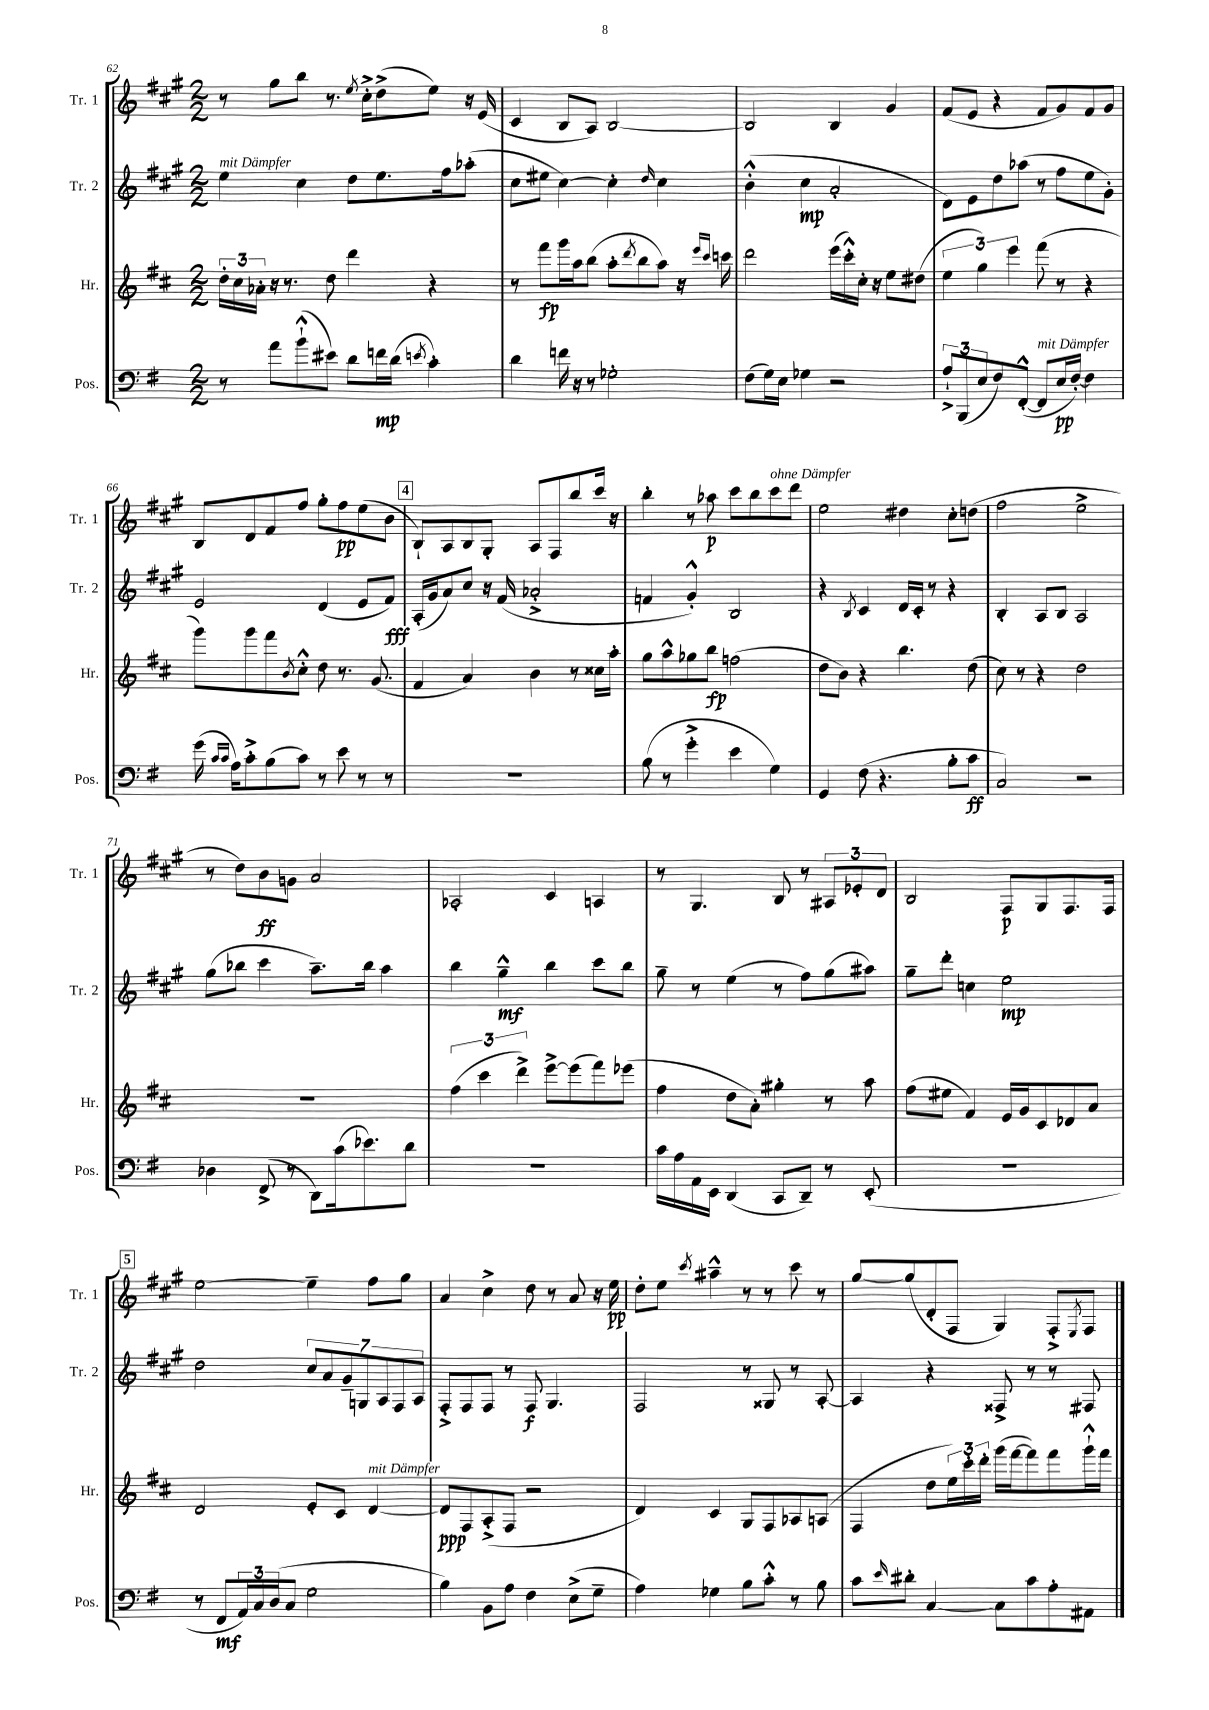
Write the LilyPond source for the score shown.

<<
\new StaffGroup <<
\new Staff = "s0" \with { instrumentName = "Tr. 1" shortInstrumentName = "Tr. 1" } {
    \clef treble \key a \major \numericTimeSignature \time 2/2
    r8 gis''8 b''8 r8. \acciaccatura { e''8 } cis''16-.-> d''8->( e''8) r16 e'16( |
    cis'4 b8 a8) b2~ |
    b2 b4 gis'4 |
    fis'8( e'8 r4 fis'8 gis'8) fis'8 gis'8 |
    b8 d'8 fis'8 fis''8 gis''8-. fis''8\pp e''8( b'8 |
    \mark \markup { \box "4" } b8-!) a8 b8 gis8-. a8 fis8 b''8 cis'''16 r16 |
    b''4-. r8 aes''8\p cis'''8 b''8 cis'''8^\markup { \italic "ohne Dämpfer" } d'''8 |
    e''2 dis''4 cis''8-. d''8( |
    fis''2 e''2-> |
    r8 d''8) b'8\ff g'8 a'2 |
    aes2-. cis'4 a4 |
    r8 gis4. b8 r8 \tuplet 3/2 { ais8 ees'8-. d'8 } |
    b2 fis8\p gis8 fis8. fis16 |
    \mark \markup { \box "5" } e''2~ e''4-- fis''8 gis''8 |
    a'4 cis''4-> d''8 r8 a'8 r16 e''16\pp |
    d''8-. e''8 \acciaccatura { cis'''8 } ais''4---^ r8 r8 cis'''8 r8 |
    gis''8~ gis''8( d'8-. fis8 gis4) fis8-.-> \acciaccatura { e8 } fis8 \bar "|." |
}
\new Staff = "s1" \with { instrumentName = "Tr. 2" shortInstrumentName = "Tr. 2" } {
    \clef treble \key a \major \numericTimeSignature \time 2/2
    e''4^\markup { \italic "mit Dämpfer" } cis''4 d''8 e''8. fis''16 aes''8-.( |
    cis''8 eis''8 cis''4~) cis''4-. \grace { d''16 } cis''4 |
    b'4-.-^( cis''4\mp a'2-. |
    d'8) e'8 d''8 aes''8( r8 fis''8 e''8 gis'8-.) |
    e'2 d'4( e'8 fis'8\fff) |
    \mark \markup { \box "4" } a16-.( gis'16 a'8) cis''8 r16 fis'16( aes'2-.-> |
    f'4 gis'4-.-^) b2 |
    r4 \acciaccatura { b8 } cis'4 d'16 cis'16-. r8 r4 |
    b4-. a8 b8 a2 |
    gis''8( bes''8 cis'''4 a''8.--) bes''16 a''4 |
    b''4 gis''4---^\mf b''4 cis'''8 b''8 |
    gis''8-- r8 e''4( r8 fis''8) gis''8( ais''8) |
    gis''8-- d'''8-. c''4 e''2\mp |
    \mark \markup { \box "5" } d''2 \tuplet 7/4 { cis''8 a'8 gis'8-- g8 a8 fis8 a8 } |
    fis8-.-> fis8 fis8 r8 fis8\f gis4. |
    fis2 r8 gisis8 r8 a8~-. |
    a4 r4 fisis8-> r8 r8 fis8 \bar "|." |
}
\new Staff = "s2" \with { instrumentName = "Hr." shortInstrumentName = "Hr." } {
    \clef treble \key d \major \numericTimeSignature \time 2/2
    \tuplet 3/2 { d''16-. cis''16 aes'16-. } r16 r8. d''8 d'''4 r4 |
    r8 fis'''8\fp g'''16 a''16 b''8( a''8-. \acciaccatura { d'''8 } b''8 a''8) r16 \grace { e'''16 cis'''16 } c'''16 |
    d'''2 e'''16( cis'''16-.-^) cis''16-. r16 e''8 dis''8( |
    \tuplet 3/2 { e''4 g''4) e'''4 } fis'''8( r8 r4 |
    g'''8) g'''8 fis'''8 \acciaccatura { b'8 } cis''8-.-^ d''8 r8. g'8.( |
    \mark \markup { \box "4" } fis'4 a'4) b'4 r8 cisis''16 a''16-. |
    g''8 a''8-^ ges''8 b''8\fp f''2( |
    d''8 b'8) r4 b''4. d''8( |
    cis''8) r8 r4 d''2 |
    R1 |
    \tuplet 3/2 { fis''4( cis'''4 d'''4->) } e'''8~-> e'''8( fis'''8) ees'''8( |
    fis''4 d''8 a'8-.) gis''4-. r8 a''8 |
    fis''8( eis''8 fis'4) e'16 g'16 cis'8 des'8 a'8 |
    \mark \markup { \box "5" } d'2 e'8-. cis'8 d'4~^\markup { \italic "mit Dämpfer" } |
    d'8\ppp fis8 a8-.->( fis8 r2 |
    d'4) cis'4 g8 fis8 aes8 a8( |
    fis4 d''8 \tuplet 3/2 { e''16) cis'''16-. d'''16-. } g'''16( fis'''16~ fis'''8) fis'''8 g'''16-!-^ fis'''16 \bar "|." |
}
\new Staff = "s3" \with { instrumentName = "Pos." shortInstrumentName = "Pos." } {
    \clef bass \key g \major \numericTimeSignature \time 2/2
    r8 a'8 b'8-!-^( eis'8) d'8 f'16\mp d'16( \acciaccatura { e'8 } c'4-.) |
    d'4 f'16 r16 r8 ges2-. |
    fis8( g16) e16 ges4 r2 |
    \tuplet 3/2 { a8-!-> b,,8( e8 } fis8) fis,8~-.-^( fis,8^\markup { \italic "mit Dämpfer" } e16\pp fis16~-.) fis4 |
    g'16( \grace { c'16 c'16 } a16) c'8-.-> b8( c'8) r8 e'8 r8 r8 |
    \mark \markup { \box "4" } R1 |
    b8( r8 g'4-.-> e'4 g4) |
    g,4 fis8( r4. b8-. c'8\ff |
    c2) r2 |
    des4 fis,8->( r8 d,8) c'16( ees'8.) d'8 |
    R1 |
    c'16 a16 a,16 e,16 d,4( c,8 d,8--) r8 e,8-.( |
    R1 |
    \mark \markup { \box "5" } r8 fis,8\mf \tuplet 3/2 { a,16) c16 d16( } c8 g2 |
    b4) b,8 a8 fis4 e8->( g8-- |
    a4) ges4 b8 c'8-.-^ r8 b8 |
    c'8 \grace { e'16 } dis'8-. c4~ c8 c'8 a8-. ais,8 \bar "|." |
}
>>
>>
\layout { \context { \Score currentBarNumber = #62 } }
